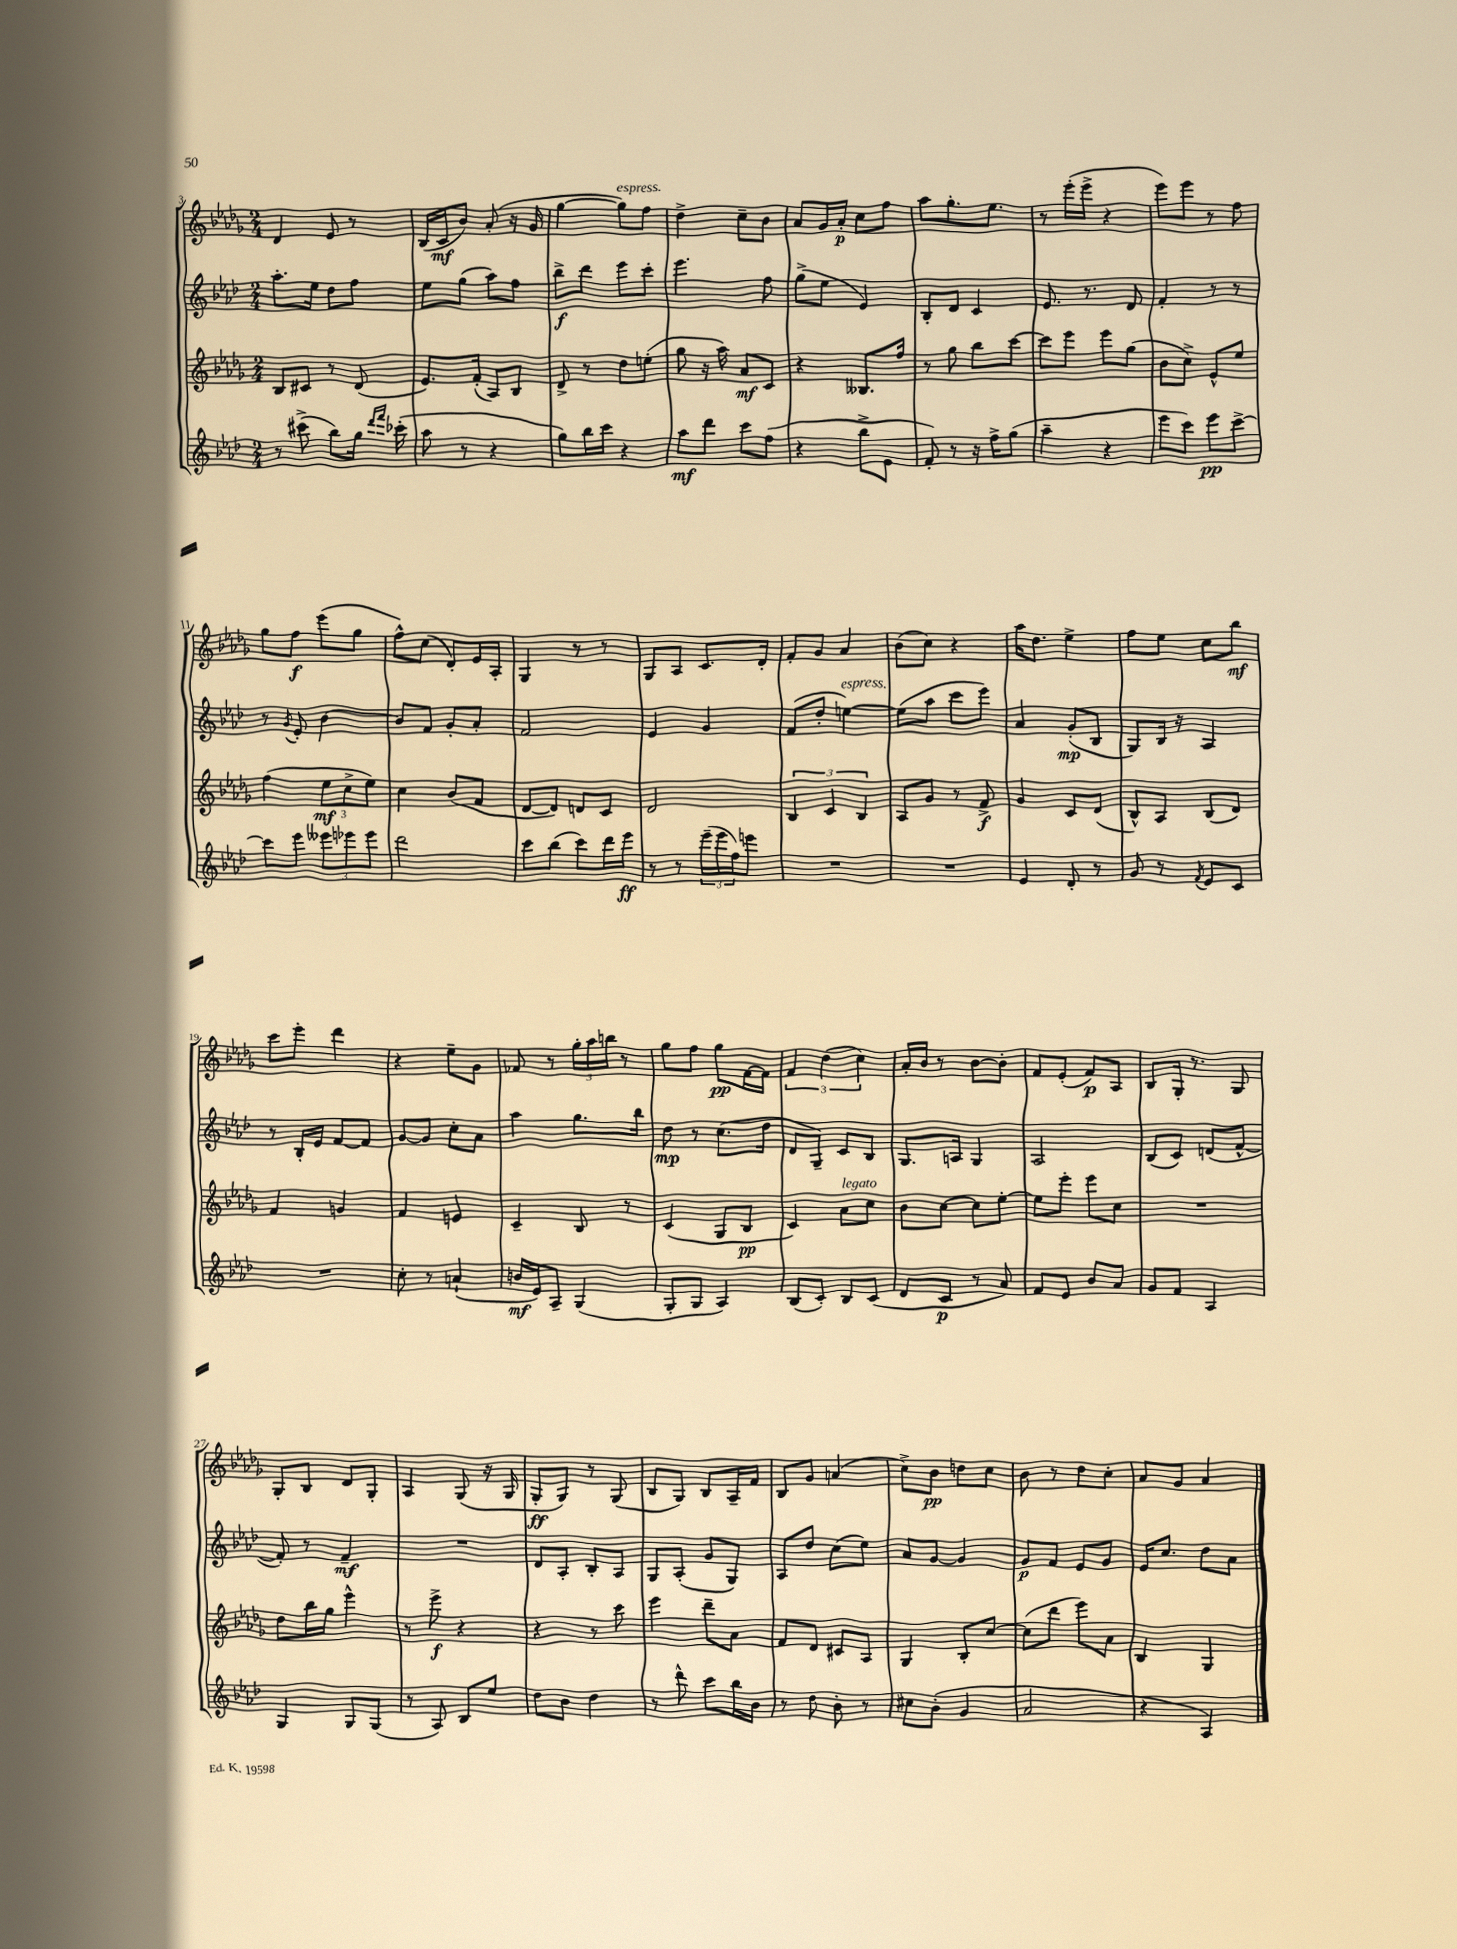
<<
\new StaffGroup <<
\new Staff = "s0" {
    \clef treble \key des \major \numericTimeSignature \time 2/4
    des'4 ees'8 r8 |
    bes16( c'16\mf bes'8) aes'8-.( r16 ges'16 |
    ges''4~ ges''8^\markup { \italic "espress." }) f''8 |
    des''4-> c''8-- bes'8 |
    aes'8 ges'16 aes'16-.\p c''8 f''8 |
    aes''8 ges''8.-. ees''8. |
    r8 ees'''16-.( ees'''16-> r4 |
    ees'''8) ees'''8 r8 f''8 |
    ges''8 f''8\f ees'''8( ges''8 |
    f''8-^) c''8( des'8-.) ees'16 aes16-. |
    ges4 r8 r8 |
    ges8 aes8 c'8. des'16-. |
    f'8-. ges'8 aes'4 |
    bes'8( c''8) r4 |
    aes''16 des''8. ees''4-> |
    f''8 ees''8 c''8 bes''8\mf |
    c'''8 ees'''8-. des'''4 |
    r4 ees''8-- ges'8 |
    fes'8 r8 \tuplet 3/2 { ges''16-. aes''16 b''16 } r8 |
    ges''8 f''8 ges''8\pp f'16~ f'16 |
    \tuplet 3/2 { f'4 des''4( c''4) } |
    aes'16-. bes'16 r8 bes'8~ bes'8-. |
    f'8 ees'8-.( f'8\p) aes8 |
    bes8 ges16-. r8. ges8 |
    ges8-. bes8 des'8 ges8-. |
    aes4 ges8( r16 ges16 |
    ges8-.\ff ges8) r8 ges8( |
    bes8 ges8) bes8 aes16-- f'16 |
    bes8 ges'8 a'4( |
    c''8->) bes'8\pp d''8 c''8 |
    bes'8 r8 des''8 c''8-. |
    aes'8 ges'8 aes'4 \bar "|." |
}
\new Staff = "s1" {
    \clef treble \key aes \major \numericTimeSignature \time 2/4
    aes''8.-. ees''16 des''8 f''8 |
    ees''8 g''8( aes''8) f''8 |
    bes''8->\f des'''8 ees'''8 c'''8-. |
    ees'''4. f''8 |
    g''8->( ees''8 ees'4) |
    bes8-. des'8 c'4 |
    ees'8. r8. des'8 |
    f'4-. r8 r8 |
    r8 \acciaccatura { g'8 } ees'8-. bes'4~ |
    bes'8 f'8 g'8-. aes'8-. |
    f'2 |
    ees'4 g'4 |
    f'8( des''8-. e''4~^\markup { \italic "espress." }) |
    e''8( aes''8 c'''8 ees'''8) |
    aes'4 g'8-.\mp( bes8 |
    g8) bes16 r16 aes4 |
    r8 bes16-. ees'16 f'8~ f'8 |
    g'8~ g'8 c''8-. aes'8 |
    aes''4 g''8. bes''16 |
    des''8\mp r8 c''8.( des''16 |
    des'8 g8--) c'8 bes8 |
    g8. a16 g4 |
    aes2 |
    bes8( c'8) d'8( f'8~-^ |
    f'8-.) r8 f'4--\mf |
    R2 |
    des'8 aes8-. bes8-. aes8 |
    g8 aes8-.( g'8 g8) |
    aes8 des''8 c''8( ees''8) |
    aes'8 g'8~ g'4 |
    g'8\p f'8 ees'8 g'8 |
    ees'16 c''8. des''8 aes'8 \bar "|." |
}
\new Staff = "s2" {
    \clef treble \key des \major \numericTimeSignature \time 2/4
    bes8 cis'8 r8 des'8( |
    ees'8.) f'16-.( aes8) bes8 |
    des'8-> r8 des''8 e''8-.( |
    ges''8 r16 aes''16) aes'8\mf c'8 |
    r4 beses8. f''16 |
    r8 ges''8 bes''8 c'''8~ |
    c'''8 ees'''8 ees'''8 ges''8( |
    bes'8 c''8->) ees'8-^ ees''8 |
    f''4( \tuplet 3/2 { ees''8\mf c''8-> ees''8) } |
    c''4 bes'8( f'8 |
    des'8~ des'8) d'8 c'8 |
    des'2 |
    \tuplet 3/2 { bes4 c'4 bes4 } |
    aes8 ges'8 r8 f'8->\f |
    ges'4 c'8 des'8( |
    bes8-^) aes8 bes8( des'8) |
    f'4 g'4 |
    f'4 e'4 |
    c'4-- bes8 r8 |
    c'4( ges8 bes8\pp |
    c'4) aes'8^\markup { \italic "legato" } c''8 |
    bes'8 c''8~ c''8 ees''8~-. |
    ees''8 ees'''8-. ees'''8 c''8 |
    R2 |
    des''8 bes''16 ges''16 ees'''4-^ |
    r8 ees'''8->\f r4 |
    r4 r8 c'''8 |
    ees'''4 des'''8-- aes'8 |
    f'8 des'8 cis'8 aes8 |
    ges4 bes8-. c''8~ |
    c''8( des'''8 ees'''8) aes'8 |
    bes4 ges4 \bar "|." |
}
\new Staff = "s3" {
    \clef treble \key aes \major \numericTimeSignature \time 2/4
    r8 cis'''8->( bes''8) g''16 \grace { des'''16 f'''16 } ces'''16-.( |
    aes''8 r8 r4 |
    g''8) bes''16 c'''16 r4 |
    aes''8\mf des'''8 c'''8 f''8( |
    r4 bes''8-> ees'8 |
    f'8-.) r8 r16 f''16-> g''8( |
    aes''4-- r4 |
    ees'''8 c'''8) ees'''8\pp c'''8~-> |
    c'''8 ees'''8 \tuplet 3/2 { eeses'''8 ees'''8 ees'''8 } |
    des'''2 |
    c'''8 bes''8( c'''8) des'''16 ees'''16\ff |
    r8 r8 \tuplet 3/2 { ees'''16--( ees'''16 f''16) } e'''8 |
    R2 |
    R2 |
    ees'4 des'8-. r8 |
    g'8 r8 \acciaccatura { f'8 } ees'8 c'8 |
    R2 |
    c''8-. r8 a'4-!( |
    b'16\mf ees'16) aes8-- g4( |
    g8-. g8 aes4) |
    bes8( c'8-.) bes8 c'8( |
    des'8 c'8\p r8 aes'8) |
    f'8 ees'8 bes'8 aes'8 |
    g'8 f'8 aes4 |
    g4 g8 g8( |
    r8 aes8) bes8 ees''8 |
    des''8 bes'8 des''4 |
    r8 des'''8-^ c'''8 bes''16 bes'16 |
    r8 des''8 bes'8-. r8 |
    cis''8 bes'8-.( g'4 |
    aes'2 |
    r4 aes4) \bar "|." |
}
>>
>>
\layout { \context { \Score currentBarNumber = #3 } }
